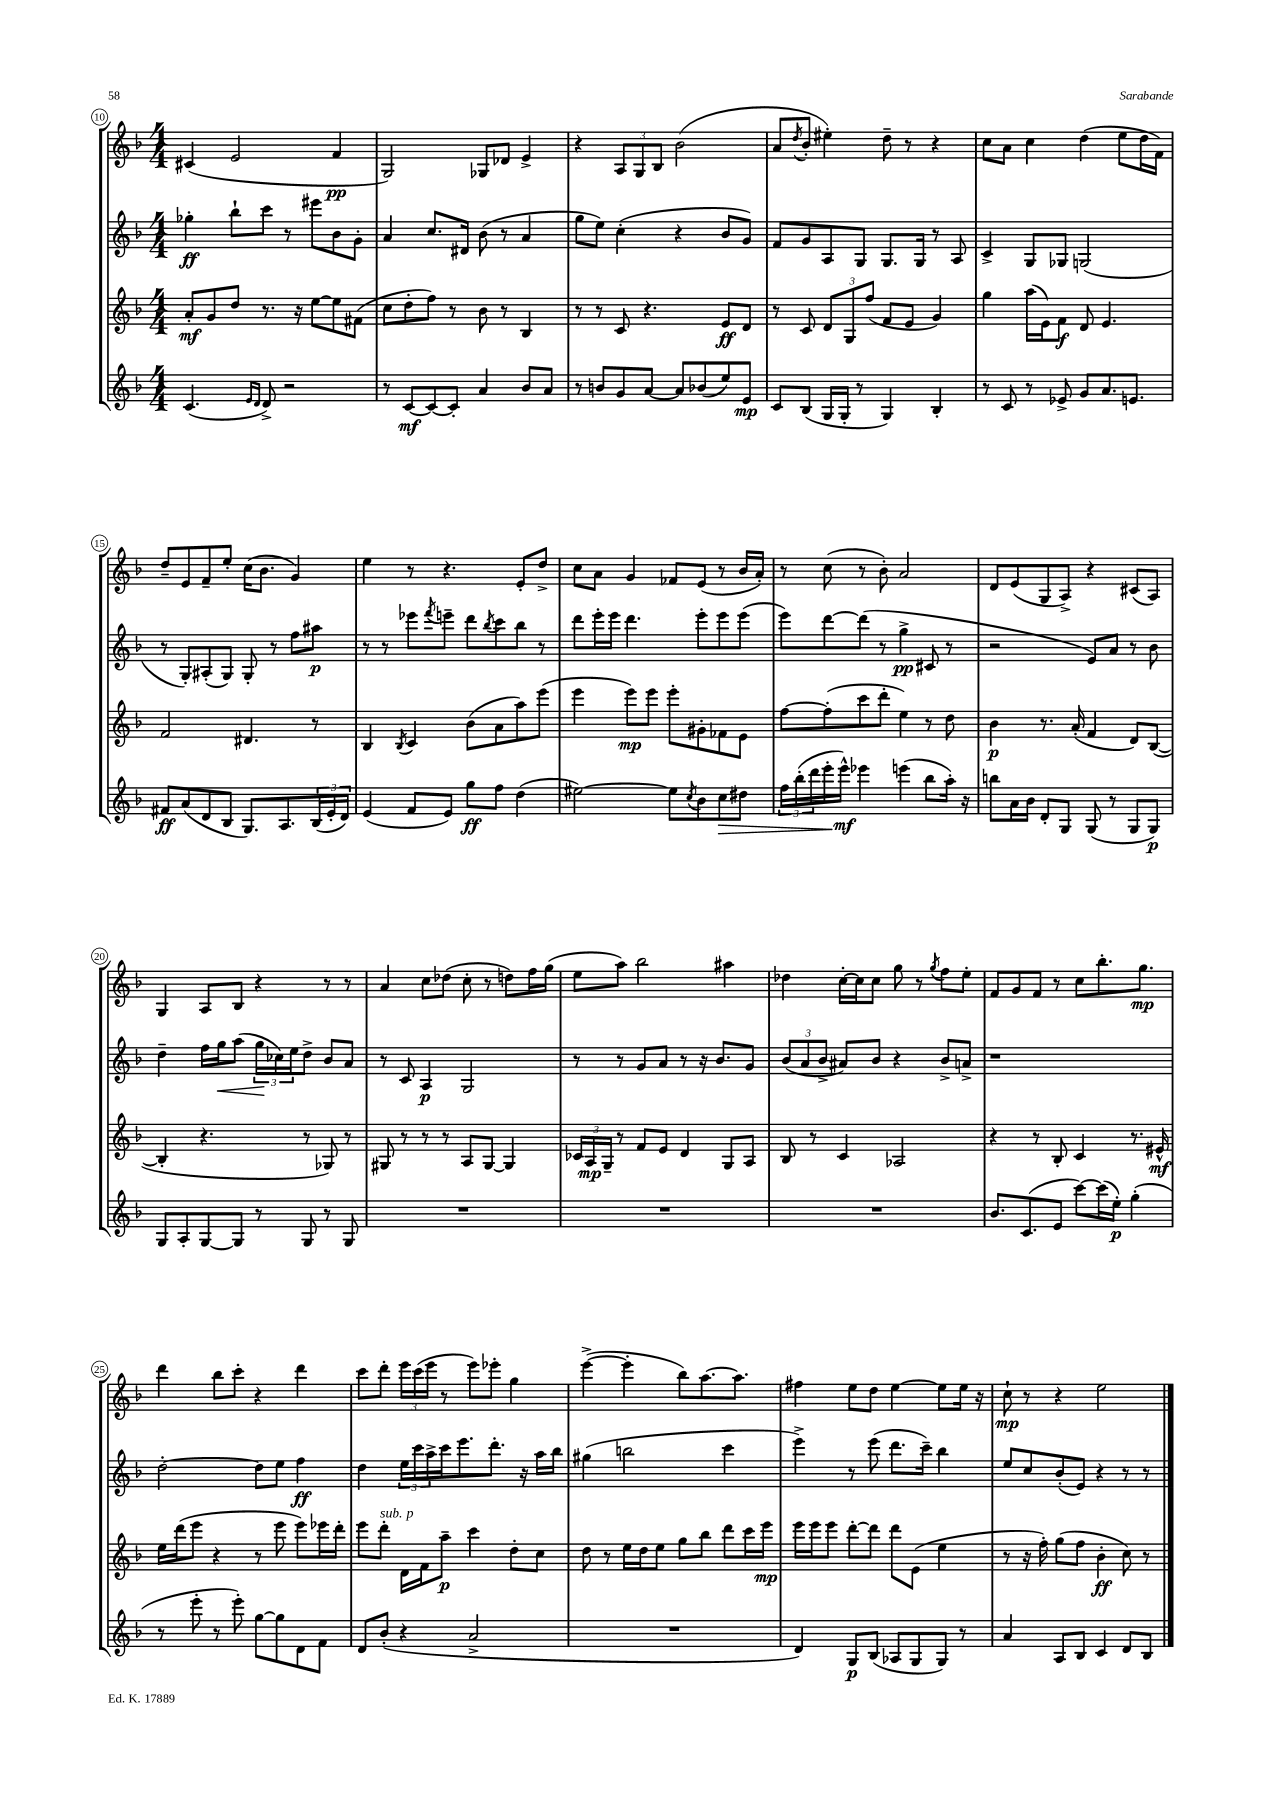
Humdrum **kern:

**kern	**dynam	**kern	**dynam	**kern	**dynam	**kern	**dynam
*part4	*part4	*part3	*part3	*part2	*part2	*part1	*part1
*staff4	*staff4	*staff3	*staff3	*staff2	*staff2	*staff1	*staff1
*clefG2	*	*clefG2	*	*clefG2	*	*clefG2	*
*k[b-]	*	*k[b-]	*	*k[b-]	*	*k[b-]	*
*M4/4	*	*M4/4	*	*M4/4	*	*M4/4	*
=10	=10	=10	=10	=10	=10	=10	=10
(4.c/	.	8a'/L	mf	4gg-X'\	ff	(4c#X/	.
.	.	8g/	.	.	.	.	.
.	.	8dd/J	.	8bb-`\L	.	2e/	.
16qqe/LL	.	.	.	.	.	.	.
16qqd/JJ	.	.	.	.	.	.	.
8d^/)	.	8.r	.	8ccc\J	.	.	.
2r	.	.	.	8r	.	.	.
.	.	16r	.	.	.	.	.
.	.	[8ee\L	.	8eee#X\L	.	.	.
.	.	8ee\]	.	8b-\	.	4f/	pp
.	.	(8f#X\J	.	8g'\J	.	.	.
=11	=11	=11	=11	=11	=11	=11	=11
8r	.	8cc\L	.	4a/	.	2G/)	.
[8c/L	mf	8dd'\	.	.	.	.	.
8c/_	.	8ff\J)	.	8.cc/L	.	.	.
8c'/J]	.	8r	.	.	.	.	.
.	.	.	.	16d#X/Jk	.	.	.
4a/	.	8b-\	.	(8b-\	.	8G-X/L	.
.	.	8r	.	8r	.	8d-X/J	.
8b-/L	.	4B-/	.	4a/	.	4e^/	.
8a/J	.	.	.	.	.	.	.
=12	=12	=12	=12	=12	=12	=12	=12
8r	.	8r	.	8gg\L	.	4r	.
8bn/L	.	8r	.	8ee\J)	.	.	.
8g/	.	8c/	.	(4cc'\	.	12A/L	.
.	.	.	.	.	.	12G/	.
[8a/J	.	4.r	.	.	.	.	.
.	.	.	.	.	.	12B-/J	.
8a/L]	.	.	.	4r	.	(2b-\	.
(8b-X/	.	.	.	.	.	.	.
8ee/)	.	8e/L	ff	8b-/L	.	.	.
8e/J	mp	8d/J	.	8g/J)	.	.	.
=13	=13	=13	=13	=13	=13	=13	=13
8c/L	.	8r	.	8f/L	.	8a/L	.
.	.	.	.	.	.	8qdd/	.
(8B-/J	.	8c/	.	8g/	.	8b-'/J	.
16G/LL	.	12d/L	.	8A/	.	4ee#X'\)	.
16G'/JJ	.	.	.	.	.	.	.
.	.	12G/	.	.	.	.	.
8r	.	.	.	8G/J	.	.	.
.	.	(12ff/J	.	.	.	.	.
4G/)	.	8f/L	.	8.G/L	.	8dd~\	.
.	.	8e/J	.	.	.	8r	.
.	.	.	.	16G/Jk	.	.	.
4B-'/	.	4g/)	.	8r	.	4r	.
.	.	.	.	8A/	.	.	.
=14	=14	=14	=14	=14	=14	=14	=14
8r	.	4gg\	.	4c^/	.	8cc\L	.
8c/	.	.	.	.	.	8a\J	.
8r	.	(16aa\LL	.	8G/L	.	4cc\	.
.	.	16e\J)	.	.	.	.	.
8e-X^/	.	8f\J	f	8G-X/J	.	.	.
8g/L	.	8d/	.	(2Gn/	.	(4dd\	.
8.a/	.	4.e/	.	.	.	.	.
.	.	.	.	.	.	8ee\L	.
8.en/J	.	.	.	.	.	.	.
.	.	.	.	.	.	16dd\L	.
.	.	.	.	.	.	16f\JJ)	.
!!LO:LB:g=z
=15	=15	=15	=15	=15	=15	=15	=15
8f#X/L	ff	2f/	.	8r	.	8dd~/L	.
(8a/	.	.	.	8G'/L)	.	8e/	.
8d/	.	.	.	(8A#X'/	.	8f~/	.
8B-/J	.	.	.	8G/J)	.	8ee'/J	.
8.G/L)	.	4.d#X/	.	8G'/	.	(16cc\KL	.
.	.	.	.	.	.	8.b-\J	.
.	.	.	.	8r	.	.	.
8.A/	.	.	.	.	.	.	.
.	.	.	.	8ff\L	.	4g/)	.
(24B-/L	.	8r	.	8aa#X\J	p	.	.
24e'/	.	.	.	.	.	.	.
24d/JJ)	.	.	.	.	.	.	.
=16	=16	=16	=16	=16	=16	=16	=16
(4e/	.	4B-/	.	8r	.	4ee\	.
.	.	.	.	8r	.	.	.
.	.	8qB-/	.	.	.	.	.
8f/L	.	4c/	.	8eee-X\L	.	8r	.
.	.	.	.	8qfff/	.	.	.
8e/J)	.	.	.	8eeen~\J	.	4.r	.
8gg\L	ff	(8b-\L	.	8ddd\L	.	.	.
.	.	.	.	8qbb-/	.	.	.
8ff\J	.	8a\	.	8ccc\	.	.	.
(4dd\	.	8aa\)	.	8bb-\J	.	8e'/L	.
.	.	(8eee\J	.	8r	.	8dd^/J	.
=17	=17	=17	=17	=17	=17	=17	=17
[2ee#X\)	.	4eee\	.	8ddd\L	.	8cc\L	.
.	.	.	.	16eee'\L	.	8a\J	.
.	.	.	.	16eee\JJ	.	.	.
.	.	8eee\L)	mp	4.ddd\	.	4g/	.
.	.	8eee\J	.	.	.	.	.
8ee#\L]	.	8eee'\L	.	.	.	8f-X/L	.
8qcc/	.	.	.	.	.	.	.
8b-\	.	8g#X'\	.	8eee'\L	.	(8e/J	.
!	!LO:HP:b	!	!	!	!	!	!
8cc\	>	8f-X\	.	8eee\	.	8r	.
8dd#X\J	.	8e\J	.	(8eee\J	.	16b-/LL	.
.	.	.	.	.	.	16a'/JJ)	.
=18	=18	=18	=18	=18	=18	=18	=18
24ff\LL	.	[8ff\L	.	8eee\L)	.	8r	.
(24bb-'\	.	.	.	.	.	.	.
24ddd\	.	.	.	.	.	.	.
16eee'\	.	(8ff'\]	.	[8ddd\	.	(8cc\	.
16eee^^\JJ)	] mf	.	.	.	.	.	.
4eee-X\	.	8ccc\	.	(8ddd\J]	.	8r	.
.	.	8ddd'\J	.	8r	.	8b-'\)	.
(4eeen\	.	4ee\)	.	4gg^\	pp	2a/	.
8bb-\L	.	8r	.	8c#X/	.	.	.
16aa'\Jk)	.	8dd\	.	8r	.	.	.
16r	.	.	.	.	.	.	.
=19	=19	=19	=19	=19	=19	=19	=19
8bbn\L	.	4b-\	p	2r	.	8d/L	.
16a\L	.	.	.	.	.	(8e/	.
16b-\JJ	.	.	.	.	.	.	.
8d'/L	.	8.r	.	.	.	8G/	.
8G/J	.	.	.	.	.	8A^/J)	.
.	.	(16a'/	.	.	.	.	.
(8G/	.	4f/	.	8e/L)	.	4r	.
8r	.	.	.	8a/J	.	.	.
8G/L	.	8d/L)	.	8r	.	(8c#X/L	.
8G/J)	p	([8B-/J	.	8b-\	.	8A/J)	.
!!LO:LB:g=z
=20	=20	=20	=20	=20	=20	=20	=20
8G/L	.	4B-'/]	.	4dd~\	.	4G/	.
8A'/	.	.	.	.	.	.	.
[8G/	.	4.r	.	16ff\LL	.	8A/L	.
!	!	!	!	!	!LO:HP:b	!	!
.	.	.	.	16gg\J	<	.	.
8G/J]	.	.	.	(8aa\J	.	8B-/J	.
8r	.	.	.	24gg\LL	.	4r	.
.	.	.	.	24cc-X\)	[	.	.
.	.	.	.	24ee\J	.	.	.
8G/	.	8r	.	8dd^\J	.	.	.
8r	.	8G-X/)	.	8b-/L	.	8r	.
8G/	.	8r	.	8a/J	.	8r	.
=21	=21	=21	=21	=21	=21	=21	=21
1r	.	8G#X/	.	8r	.	4a/	.
.	.	8r	.	8c/	.	.	.
.	.	8r	.	4A/	p	8cc\L	.
.	.	8r	.	.	.	(8dd-X\J	.
.	.	8A/L	.	2G/	.	8cc'\	.
.	.	[8G#/J	.	.	.	8r	.
.	.	4G#/]	.	.	.	8ddn\L)	.
.	.	.	.	.	.	16ff\L	.
.	.	.	.	.	.	(16gg\JJ	.
=22	=22	=22	=22	=22	=22	=22	=22
1r	.	24c-X/LL	.	8r	.	8ee\L	.
.	.	24A/	mp	.	.	.	.
.	.	24G~/JJ	.	.	.	.	.
.	.	8r	.	8r	.	8aa\J)	.
.	.	8f/L	.	8g/L	.	2bb-\	.
.	.	8e/J	.	8a/J	.	.	.
.	.	4d/	.	8r	.	.	.
.	.	.	.	16r	.	.	.
.	.	.	.	8.b-/L	.	.	.
.	.	8G/L	.	.	.	4aa#X\	.
.	.	8A/J	.	8g/J	.	.	.
=23	=23	=23	=23	=23	=23	=23	=23
1r	.	8B-/	.	(12b-/L	.	4dd-X\	.
.	.	.	.	12a/	.	.	.
.	.	8r	.	.	.	.	.
.	.	.	.	12b-^/J	.	.	.
.	.	4c/	.	8a#X/L)	.	[16cc'\LL	.
.	.	.	.	.	.	16cc\J]	.
.	.	.	.	8b-/J	.	8cc\J	.
.	.	2A-X/	.	4r	.	8gg\	.
.	.	.	.	.	.	8r	.
.	.	.	.	.	.	8qgg/	.
.	.	.	.	8b-^/L	.	8ff\L	.
.	.	.	.	8an^/J	.	8ee'\J	.
=24	=24	=24	=24	=24	=24	=24	=24
8.b-/L	.	4r	.	1r	.	8f/L	.
.	.	.	.	.	.	8g/	.
(8.c/	.	.	.	.	.	.	.
.	.	8r	.	.	.	8f/J	.
8e/J	.	8B-'/	.	.	.	8r	.
[8ccc\L)	.	4c/	.	.	.	8cc\L	.
(16ccc\L]	.	.	.	.	.	8.bb-'\	.
16ee'\JJ)	p	.	.	.	.	.	.
(4gg'\	.	8.r	.	.	.	.	.
.	.	.	.	.	.	8.gg\J	mp
.	.	16e#X^^/	mf	.	.	.	.
!!LO:LB:g=z
=25	=25	=25	=25	=25	=25	=25	=25
8r	.	16ee\LL	.	[2dd'\	.	4ddd\	.
.	.	(16ddd\J	.	.	.	.	.
8eee'\	.	8eee\J	.	.	.	.	.
8r	.	4r	.	.	.	8bb-\L	.
8eee'\)	.	.	.	.	.	8ccc'\J	.
[8gg\L	.	8r	.	8dd\L]	.	4r	.
8gg\]	.	8eee\	.	8ee\J	.	.	.
8d\	.	8eee\L)	.	4ff\	ff	4ddd\	.
8f\J	.	16eee-X\L	.	.	.	.	.
.	.	16ddd'\JJ	.	.	.	.	.
=26	=26	=26	=26	=26	=26	=26	=26
8d/L	.	8eee\L	.	4dd\	.	8ccc\L	.
!	!	!LO:TX:a:i:t=sub. p	!	!	!	!	!
(8b-'/J	.	8ddd'\J	.	.	.	8ddd'\J	.
4r	.	16d\LL	.	24ee\LL	.	24eee\LL	.
.	.	.	.	24ccc\	.	(24ccc\	.
.	.	16f\J	.	.	.	.	.
.	.	.	.	24aa^\	.	24eee\JJ	.
.	.	8aa~\J	p	16ccc\J	.	8r	.
.	.	.	.	8.eee\	.	.	.
2a^/	.	4ccc\	.	.	.	8eee\L)	.
.	.	.	.	8.ddd'\J	.	8eee-X'\J	.
.	.	8dd'\L	.	.	.	4gg\	.
.	.	.	.	16r	.	.	.
.	.	8cc\J	.	16aa\LL	.	.	.
.	.	.	.	16bb-\JJ	.	.	.
=27	=27	=27	=27	=27	=27	=27	=27
1r	.	8dd\	.	(4gg#X\	.	([4eee^\	.
.	.	8r	.	.	.	.	.
.	.	16ee\LL	.	2bbn\	.	4eee'\]	.
.	.	16dd\J	.	.	.	.	.
.	.	8ee\J	.	.	.	.	.
.	.	8gg\L	.	.	.	8bb-\L)	.
.	.	8bb-\J	.	.	.	[8.aa\	.
.	.	8ddd\L	.	4ccc\	.	.	.
.	.	.	.	.	.	8.aa\J]	.
.	.	16ccc\L	.	.	.	.	.
.	.	16eee\JJ	mp	.	.	.	.
=28	=28	=28	=28	=28	=28	=28	=28
4d/)	.	16eee\LL	.	4eee^\)	.	4ff#X\	.
.	.	16eee\J	.	.	.	.	.
.	.	8eee\J	.	.	.	.	.
8G/L	p	[8ddd'\L	.	8r	.	8ee\L	.
(8B-/J	.	8ddd\J]	.	(8eee\	.	8dd\J	.
8A-X/L	.	8ddd\L	.	8.ddd\L	.	[4ee\	.
8G/	.	(8e\J	.	.	.	.	.
.	.	.	.	16ccc~\Jk)	.	.	.
8G/J)	.	4ee\	.	4bb-\	.	8ee\L]	.
8r	.	.	.	.	.	16ee\Jk	.
.	.	.	.	.	.	16r	.
=29	=29	=29	=29	=29	=29	=29	=29
4a/	.	8r	.	8ee/L	.	8cc`\	mp
.	.	16r	.	8cc/	.	8r	.
.	.	16ff'\)	.	.	.	.	.
8A/L	.	(8gg\L	.	(8b-'/	.	4r	.
8B-/J	.	8ff\J	.	8e/J)	.	.	.
4c/	.	4b-'\	ff	4r	.	2ee\	.
8d/L	.	8cc\)	.	8r	.	.	.
8B-/J	.	8r	.	8r	.	.	.
==	==	==	==	==	==	==	==
*-	*-	*-	*-	*-	*-	*-	*-
